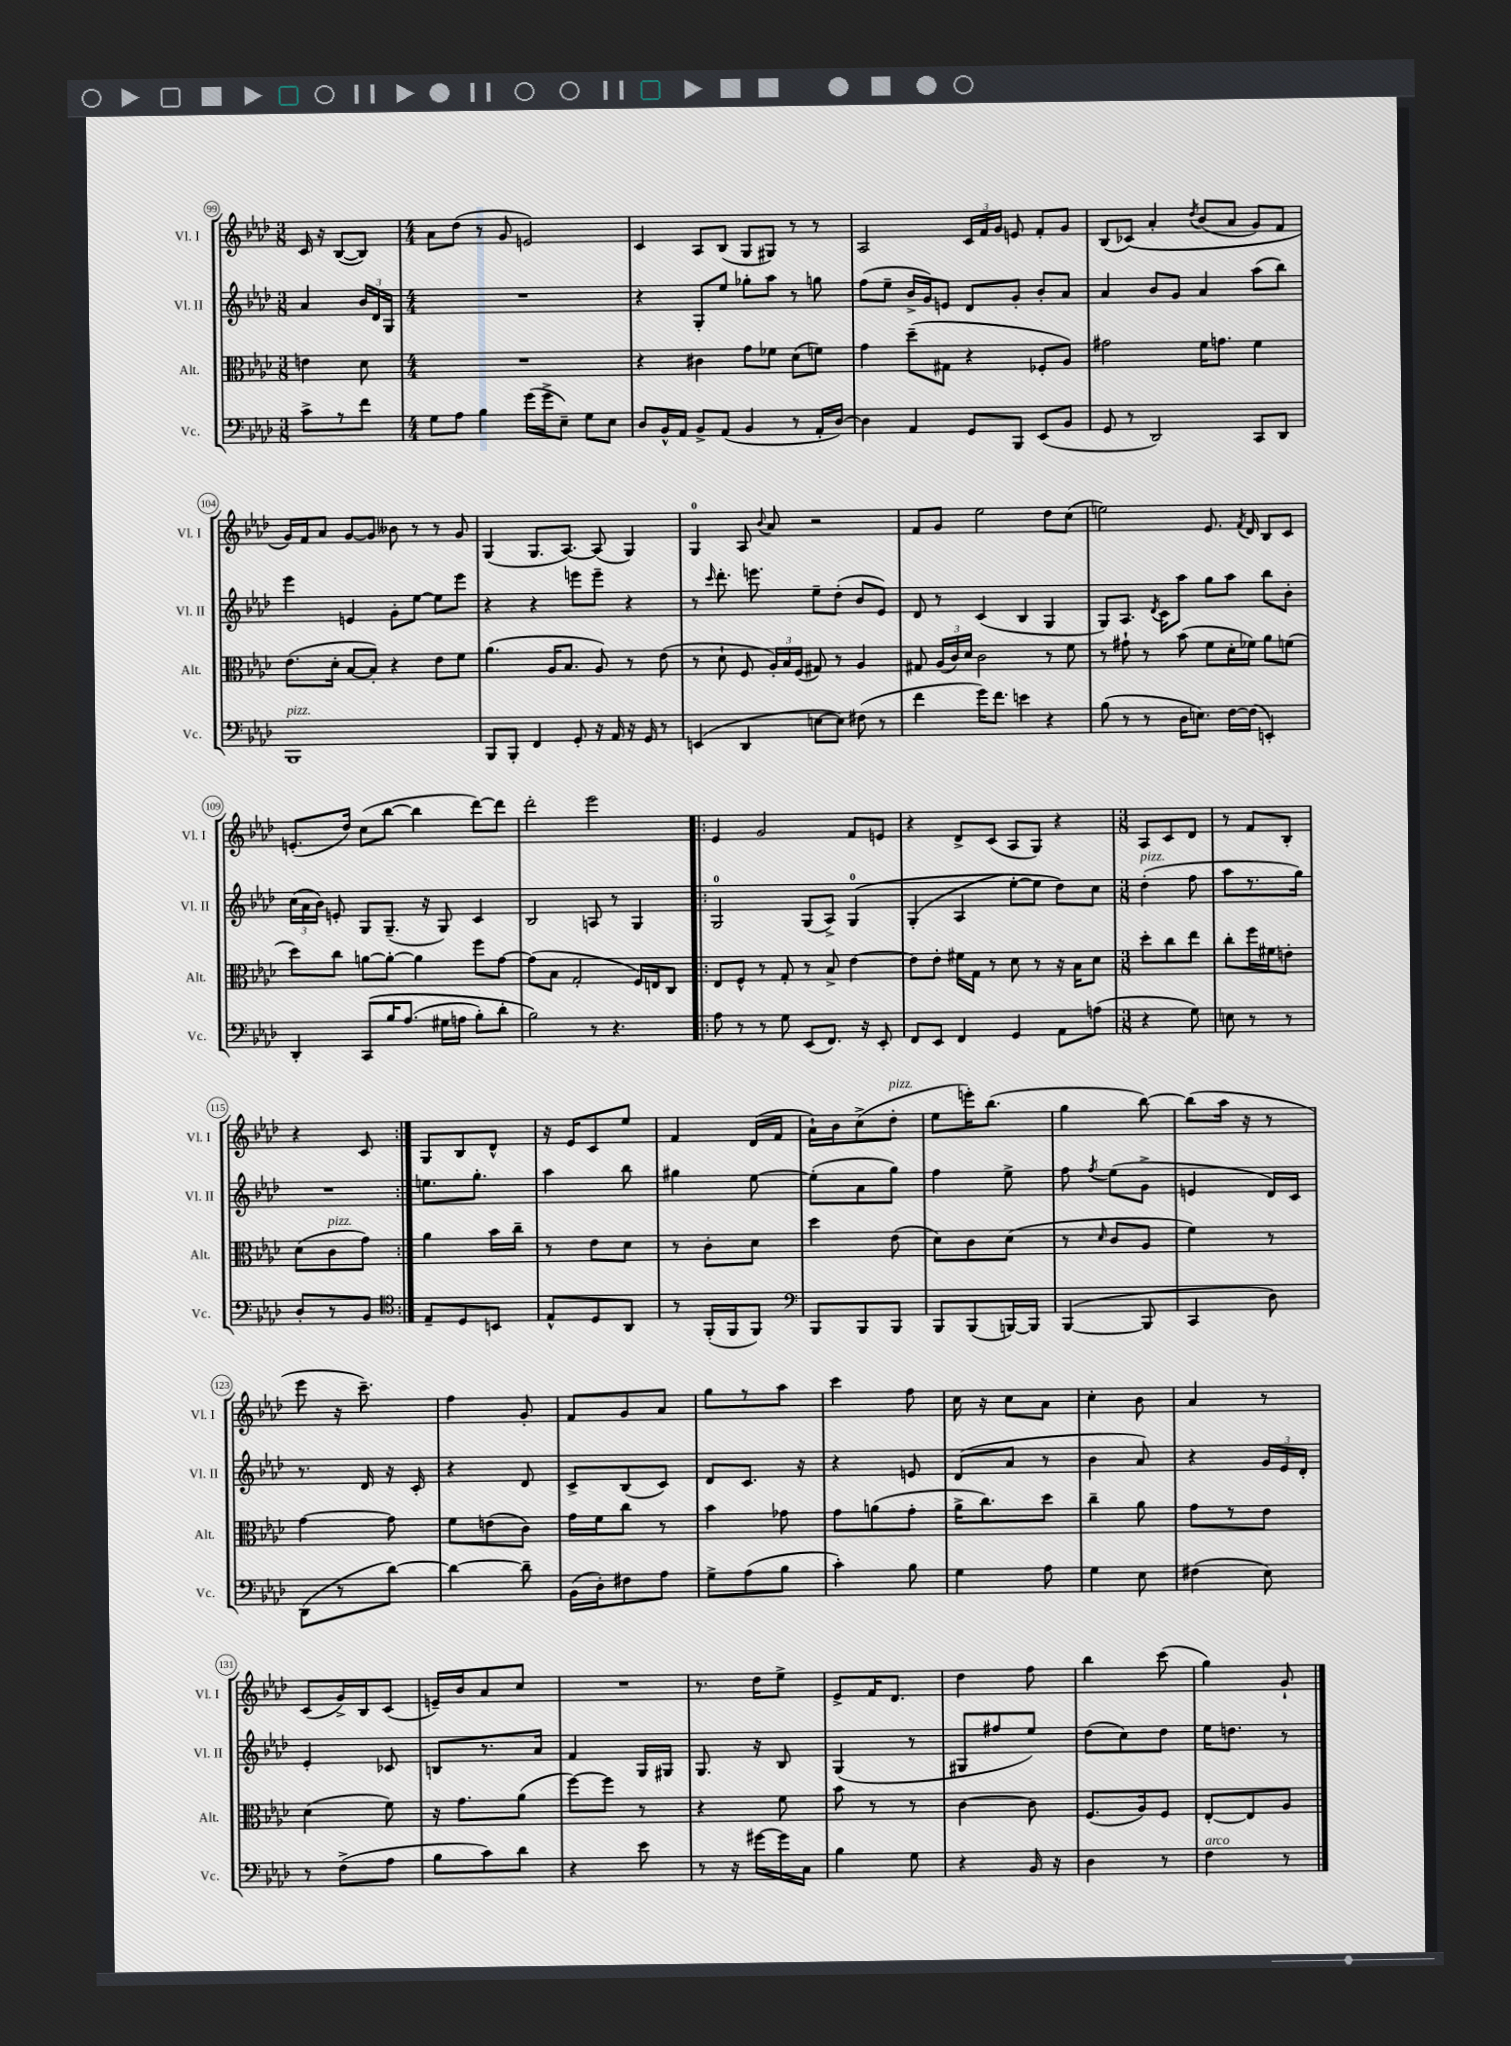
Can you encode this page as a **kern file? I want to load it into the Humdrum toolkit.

**kern	**kern	**kern	**kern
*staff4	*staff3	*staff2	*staff1
*clefF4	*clefC3	*clefG2	*clefG2
*k[b-e-a-d-]	*k[b-e-a-d-]	*k[b-e-a-d-]	*k[b-e-a-d-]
*M3/8	*M3/8	*M3/8	*M3/8
8c^	4e	4a-	16c
.	.	.	16r
8r	.	.	([8B-
8f	8d-	24b-	8B-])
.	.	24d-	.
.	.	24G	.
=	=	=	=
*M4/4	*M4/4	*M4/4	*M4/4
8G	1r	1r	8a-
8A-	.	.	(8dd-
4B-	.	.	8r
.	.	.	8g
(16g	.	.	2e)
16g^	.	.	.
8E-~)	.	.	.
8G	.	.	.
8E-	.	.	.
=	=	=	=
8D-	4r	4r	4c
16BB-^^	.	.	.
16AA-	.	.	.
8BB-^	4c#	8G'	8A-
(8AA-	.	8ee-	(8B-
4BB-	8g	8gg-'	8G
.	8f-	8aa-	8G#)
8r	(8d-	8r	8r
16AA-'	8f)	8gg	8r
[16D-)	.	.	.
=	=	=	=
4D-]	4g	(8ff	2A-
.	.	8ee-~	.
4AA-	(8dd-~	16b-^	.
.	.	16g)	.
.	8G#	8e	.
8GG	4r	8d-	24c
.	.	.	24f
.	.	.	24g
8BBB-	.	8g'	8e
(8EE-	8F-'	8b-'	8f'
8BB-	8A-)	8a-	8g
=	=	=	=
8GG	2g#	4a-	(8B-
8r	.	.	&(8c-)
2DD-)	.	8b-	4a-'
.	.	8g	.
.	.	.	8qdd-
.	16f	4a-	(8b-
.	8.g	.	.
.	.	.	8a-
8CC	4f	(8aa-	8g)
8DD-	.	8bb-)	8f
=	=	=	=
1BBB-	(8.e-	4eee-	16g&)
.	.	.	16f
.	.	.	8a-
.	16d-'	.	.
.	[8B-	4e	[8g
.	8B-'])	.	8g]
.	4r	8g'	8b--
.	.	[8ee-	8r
.	8e-	8ee-]	8r
.	8f	8eee-	8g
=	=	=	=
8BBB-	(4.a-	4r	(4G
8BBB-'	.	.	.
4FF	.	4r	8.G
.	16A-	.	.
.	8.B-	.	[8.A-)
8GG'	.	8eee	.
16r	8A-)	8eee~	(8A-]
16AA-	.	.	.
16r	8r	4r	4G)
16GG	.	.	.
8r	(8e-	.	.
=	=	=	=
(4EE	8r	8r	4G
.	.	16qqccc	.
.	8d-`	8.ddd-'	.
4DD-	8F	.	8A-
.	.	8.eee	.
.	.	.	8qqb-
.	24A-')	.	8a-
.	24B-	.	.
.	(24F	.	.
[8E	8G#)	8ee-~	2r
8E])	8r	(8dd-'	.
(8F#	4A-	8b-	.
8r	.	8e-)	.
=	=	=	=
4f	8G#	8d-	8f
.	(24A-	8r	8g
.	24c)	.	.
.	24d-	.	.
16g)	2c	(4c	2ee-
8.f	.	.	.
4e	.	4B-	.
4r	8r	4G	8dd-
.	8f	.	(8cc
=	=	=	=
(8B-	8r	8G)	2ee)
8r	8g#`	8.A-	.
8r	8r	.	.
.	.	8qd-	.
.	.	16c	.
16D-	(8b-	8aa-	.
8.E)	.	.	.
.	8f	8gg	8.e-
[16F	16d-'	8aa-	.
.	.	.	8qf
(16F]	16f-)	.	16d-
4EE')	8a-	8bb-	8B-
.	(8f	8b-'	8c
=	=	=	=
4DD-'	8dd-)	(24cc	(8.e'
.	.	24a-	.
.	.	24b-)	.
.	8cc	8e'	.
.	.	.	16dd-)
&(8CC	[8a	8G	(8cc
16B-	8a'_	(8.G~	[8bb-
(8.A-	.	.	.
.	4a]	.	4bb-]
.	.	16r	.
16G#	.	8G)	.
16A	.	.	.
8B-')	8ff	4c	[8ddd-)
8d-'	[8g	.	8ddd-]
=	=	=	=
2B-&)	(8g]	2B-	2ddd-'
.	8B-	.	.
.	2G'	.	.
8r	.	8A	2eee-
4.r	.	8r	.
.	16F)	4G	.
.	16E	.	.
.	8C	.	.
=!|:	=!|:	=!|:	=!|:
8A-	8E-	2G	4e-
8r	8F^^	.	.
8r	8r	.	2g
8G	8G'	.	.
(8EE-	8r	(8G	.
8.FF)	8B-^	8A-^)	.
.	[4e-	&(4G	8f
16r	.	.	.
8EE-'	.	.	8e
=	=	=	=
8FF	8e-]	(4G'	4r
8EE-	8e-'	.	.
4FF	16f#	4A-	8d-^
.	16G	.	.
.	8r	.	(8c
4GG	8d-	[8ee-')	8A-
.	8r	8ee-]	8G)
8AA-	16r	8dd-&)	4r
.	16B-	.	.
(8A	8d-	8cc	.
=	=	=	=
*M3/8	*M3/8	*M3/8	*M3/8
4r	8dd-'	(4dd-'	8A-
.	8cc	.	8c
8G)	8ee-	8ff	8d-
=	=	=	=
8E	8cc'	8aa-	8r
8r	16ff	8.r	8f
.	16f#	.	.
8r	8e'	.	8B-'
.	.	16gg)	.
=	=	=	=
8D-'	(8d-	4.r	4r
8r	8c	.	.
8BB-	8g)	.	8c
=:|!	=:|!	=:|!	=:|!
*clefC4	*	*	*
8E-~	4a-	8.ee	8G
8D-	.	.	8B-
.	.	8.gg'	.
8BB	16b-	.	8d-^^
.	16cc~	.	.
=	=	=	=
8E-^^	8r	4aa-	16r
.	.	.	16e-
8D-	8e-	.	8c
8AA-	8d-	8bb-	8ee-
=	=	=	=
8r	8r	4gg#	4f
(16FF'	8c'	.	.
16FF	.	.	.
8FF)	8d-	[8ee-	(16d-
.	.	.	16f
=	=	=	=
*clefF4	*	*	*
8BBB-	4dd-	(8ee-']	16a-`)
.	.	.	16b-
8BBB-	.	8a-	(8cc^
8BBB-	(8e-	8gg)	8dd-'
=	=	=	=
8BBB-	8d-)	4ff	8ee-
(8BBB-	8c	.	16eee')
.	.	.	(8.bb-
[16BBB)	(8d-	8ee-^	.
16BBB]	.	.	.
=	=	=	=
([4BBB-	8r	8ff	4gg
.	16qqd-	8qff	.
.	8c	(8ee-	.
8BBB-]	8A-	8g^	[8bb-)
=	=	=	=
4CC	4f)	4e	(8bb-]
.	.	.	16aa-
.	.	.	16r
8D-)	8r	16d-)	8r
.	.	16c	.
=	=	=	=
(8DD-	[4g	8.r	8eee-
8r	.	.	16r
.	.	16d-	8.ccc~)
[8d-)	8g]	16r	.
.	.	16c'	.
=	=	=	=
4d-_	8f	4r	4ff
.	(8e	.	.
8d-~]	8c)	8d-	8g'
=	=	=	=
(16BB-	16g	8c^	8f
16D-')	16f	.	.
8F#	8cc	(8B-	8g
8A-	8r	8c)	8a-
=	=	=	=
8G^	4b-	8d-	8gg
(8A-	.	8.c	8r
8B-	8g-	.	8aa-
.	.	16r	.
=	=	=	=
4c')	8g	4r	4ccc
.	(8a	.	.
8B-	8g'	8e	8ff
=	=	=	=
4G	16a-^	(8d-	16cc
.	8.cc)	.	16r
.	.	8a-	8cc
8A-	8dd-	8r	8a-
=	=	=	=
4G	4cc~	4b-	4cc'
8E-	8a-	8a-)	8b-
=	=	=	=
(4F#	8g	4r	4a-
.	8r	.	.
8E-)	8e-	24g	8r
.	.	24e-	.
.	.	24d-'	.
=	=	=	=
8r	(4d-	4e-'	(8c
(8F^	.	.	16g^)
.	.	.	16B-
8A-	8f)	8c-	(8c
=	=	=	=
8B-	16r	8B	16e~)
.	8.g	.	16b-
8c)	.	8.r	8a-
8d-	(8a-	.	8cc
.	.	16a-	.
=	=	=	=
4r	[8ff)	4f	4.r
.	8ff]	.	.
8e-	8r	16G	.
.	.	16G#	.
=	=	=	=
8r	4r	8.G	8.r
16r	.	.	.
[16g#	.	16r	16dd-
16g#]	8f	8B-	8ee-^
16C	.	.	.
=	=	=	=
4B-	8b-	(4G	8e-^
.	8r	.	16f
.	.	.	8.d-
8G	8r	8r	.
=	=	=	=
4r	[4c	8G#	4dd-
.	.	8ff#	.
16BB-	8c]	8ee-)	8ff
16r	.	.	.
=	=	=	=
4D-	(8.F	(8dd-	4bb-
.	.	8cc)	.
.	16A-)	.	.
8r	8F	8dd-	(8ccc
=	=	=	=
4F	[8E-'	16ee-	4gg)
.	.	8.dd	.
.	8E-]	.	.
8r	8A-	8r	8g`
==	==	==	==
*-	*-	*-	*-
